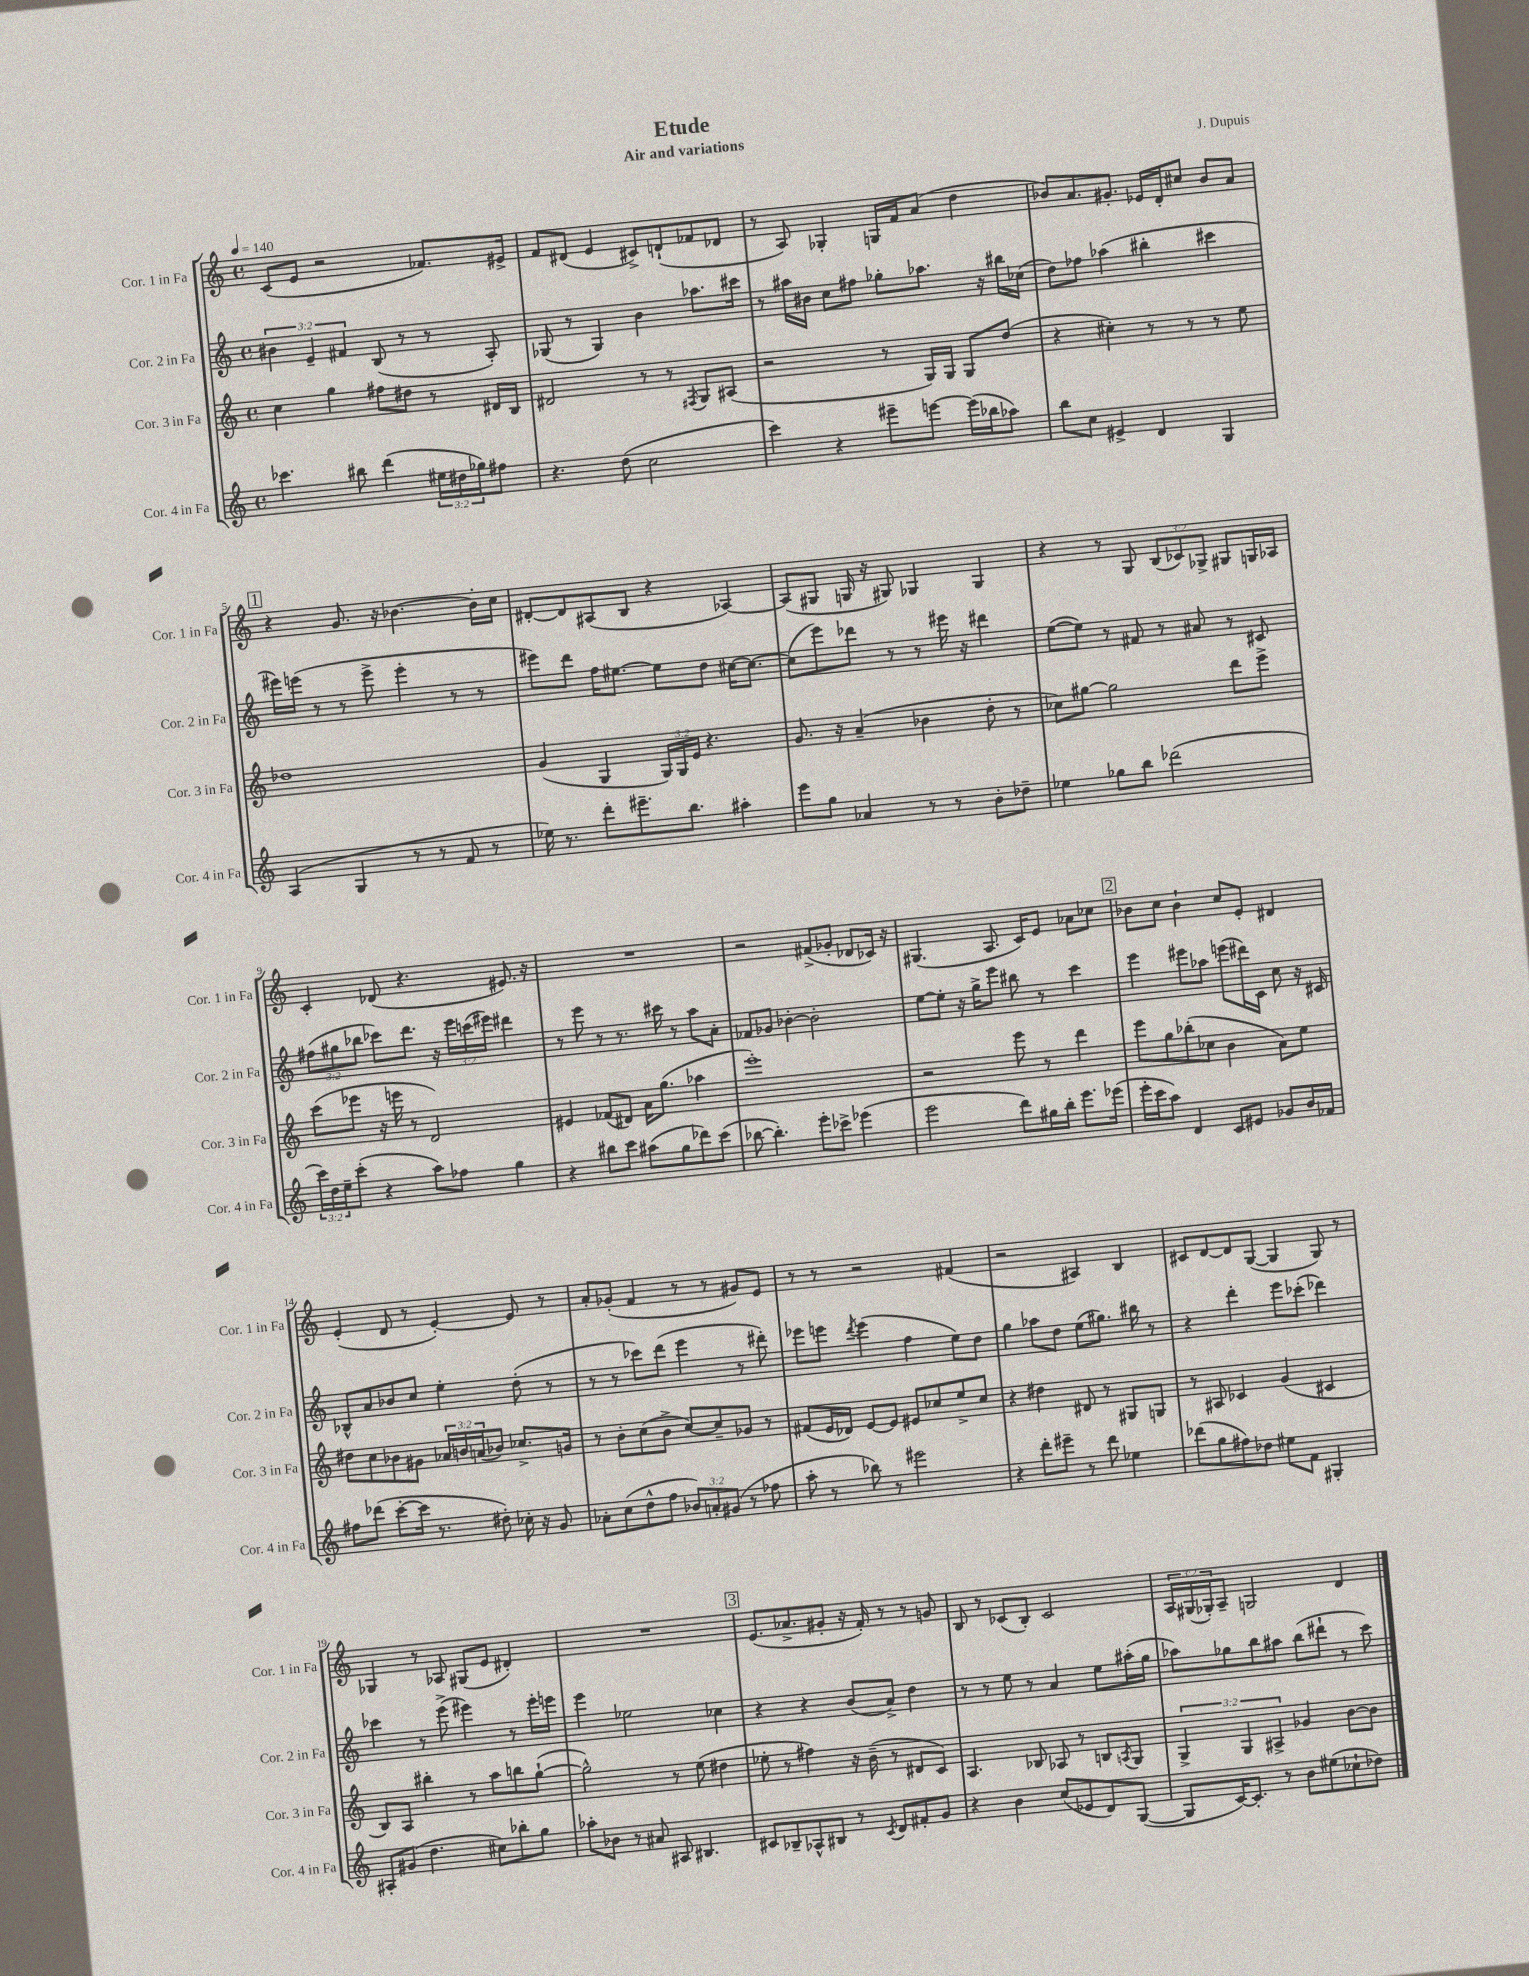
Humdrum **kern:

**kern	**kern	**kern	**kern
*staff4	*staff3	*staff2	*staff1
*clefG2	*clefG2	*clefG2	*clefG2
*k[]	*k[]	*k[]	*k[]
*M4/4	*M4/4	*M4/4	*M4/4
*met(c)	*met(c)	*met(c)	*met(c)
*MM140	*MM140	*MM140	*MM140
4.ccc-	4cc	6b#	(8c
.	.	.	8e
.	.	6e~	.
.	4gg	.	2r
.	.	6f#	.
8bb#	.	.	.
(4ddd	8ff#	(8B	.
.	8dd#	8r	.
24ee#	8r	8r	8.f-)
24dd#	.	.	.
24gg-)	.	.	.
8ff#	16d#	8A')	.
.	16B	.	16e#^
=	=	=	=
4.r	2d#	(8G-	8f
.	.	8r	(8d#
.	.	4G-)	4e
(8dd	.	.	.
2cc	8r	4b	8c#^)
.	8r	.	(8d`
.	8qF#	.	.
.	8G	8.aa-	8f-
.	(8A#	.	8d-
.	.	16ccc#	.
=	=	=	=
4ccc)	2r	8r	8r
.	.	16aa#	8A)
.	.	16b#	.
4r	.	8cc	4G-'
.	.	8ff#	.
8eee#~	8r	8gg-'	16G
.	.	.	16f
[8eee	16G)	8.aa-	(8a
.	16G	.	.
(16eee]	8G	.	4dd
16bb-	.	16r	.
8aa-)	(8dd	16bb#	.
.	.	(16cc-	.
=	=	=	=
8bb	4r	8dd)	8b-)
8cc	.	8ff-	8.a
4e#^	4cc#')	(4aa-	.
.	.	.	8.g#'
4d	8r	4bb#'	16e-
.	.	.	16d'
.	8r	.	8cc#
4G	8r	4ccc#	8b-
.	8ee	.	8a
=	=	=	=
(4A	1dd-	16eee#)	4r
.	.	(16eee	.
.	.	8r	.
4G	.	8r	8.g
.	.	8eee^	.
.	.	.	16r
8r	.	4eee'	[4.b-
8r	.	.	.
8f	.	8r	.
8r	.	8r	16b-']
.	.	.	16cc
=	=	=	=
16ee-)	(4g	8eee#)	[8d#'
8.r	.	.	.
.	.	8ddd	8d#]
8ddd'	4G	16ff	(8A#
.	.	[8.ee#	.
8.eee#~	.	.	8B
.	24G)	8ee#]	4r
.	24G	.	.
8.bb	.	.	.
.	24e	.	.
.	4.r	8dd	.
4aa#'	.	[16cc#	[4A-)
.	.	8.cc#_	.
=	=	=	=
8eee	8.g	(8cc#]	(8A-]
8gg	.	8eee)	8G#
.	16r	.	.
4a-	(4a~	8ddd-	16G
.	.	.	16r
.	.	8r	8G#)
8r	4b-	8r	4G-
8r	.	16eee#	.
.	.	16r	.
8b'	8dd'	4ddd#	4G-
8dd-~	8r	.	.
=	=	=	=
4ee-	8cc-)	([8ee	4r
.	[8gg#	8ee])	.
8gg-	2gg#]	8r	8r
8bb	.	8f#	8G
(2ddd-	.	8r	(12B
.	.	.	12c-)
.	.	8a#	.
.	.	.	12G-^
.	8ddd	8r	8G#
.	8eee^	8c#	16G
.	.	.	16A-
=	=	=	=
24ccc)	(8ccc	(12ff#	4c'
24dd	.	.	.
24ee~	.	12gg#	.
(8ccc'	8eee-	.	.
.	.	12bb-	.
4r	16r	8ccc-)	(8d-
.	16eee	.	.
.	8r	8.ddd	4.r
8aa)	2d)	.	.
.	.	16r	.
8ff-	.	24eee	.
.	.	(24ccc	.
.	.	24eee#)	.
4gg	.	4ddd#	8.e#)
.	.	.	16r
=	=	=	=
4r	4e#	8r	1r
.	.	8eee	.
8bb#	(8f-	8r	.
8ccc	8d#)	8.r	.
(8aa#	16a	.	.
.	(8.gg	16ccc#	.
8gg	.	8r	.
8ddd-)	4aa-	8aa	.
(8ccc	.	8a'	.
=	=	=	=
[8bb-	1eee')	8f-	2r
4.bb-'])	.	8g-	.
.	.	[4b-'	.
8eee'	.	2b-']	(8f#^
8ccc-^	.	.	8g-'
(4eee-	.	.	8d-
.	.	.	16c-)
.	.	.	16r
=	=	=	=
2eee	2r	[8ee	(4.G#
.	.	8ee']	.
.	.	16r	.
.	.	16gg^	.
.	.	8eee	8.A
8ddd)	8eee	8bb#	.
.	.	.	16c)
16gg#	8r	8r	8e
16bb'	.	.	.
8.eee	4ddd	4ccc	8a-
.	.	.	8cc-
(16eee-	.	.	.
=	=	=	=
16eee'	8eee	4eee	8b-
16ccc	.	.	.
8aa)	8gg	.	8cc
4d	(8bb-'	8eee#	4b-`
.	8cc-	8aa-	.
8c	4b	(8eee	8cc
8e#	.	16ddd#)	8e'
.	.	16c	.
8g-	8a)	8cc	4d#
16b	8ee	16r	.
16f-	.	16c#	.
=	=	=	=
8ff#	8dd#	8B-^^	(4e'
(8ddd-	8cc	8a	.
[8ccc'	8b-	8b-	8d
16ccc]	8g#	8cc	8r
8.r	.	.	.
.	24a-	4ee'	[4e')
.	24b	.	.
.	(24a	.	.
8dd#')	8b-)	.	.
16cc-'	8.cc-^	(8dd'	8e]
16r	.	.	.
8g	.	8r	8r
.	16g	.	.
=	=	=	=
8a-'	8r	8r	8a'
(8cc	8b'	8r	(8g-'
8dd^^	(8cc	8ccc-)	4f
8ff	8b^	(8ddd	.
12b-)	[8cc)	4eee	8r
12a'	.	.	.
.	8cc~]	.	8r
(12g#	.	.	.
8r	8g-	8r	8g#)
8ff-	8r	8ddd#')	8e
=	=	=	=
8aa'	(8f#	8eee-	8r
8r	16e	8eee	8r
.	16d-)	.	.
.	.	8qddd	.
8bb-)	[8e	(4eee	2r
8r	8e]	.	.
2eee#	8e#	4ff	.
.	8cc-	.	.
.	8ee^	8ee)	(4f#
.	8cc-	8dd	.
=	=	=	=
4r	4r	4gg	2r
8ddd'	4dd#	8aa-	.
8eee#~	.	8dd	.
8r	8d#	(8ee	4A#)
8ddd	8r	8.gg#)	.
4ee-	8G#	.	4B
.	.	16bb#	.
.	8G	8r	.
=	=	=	=
(8ddd-	8r	4r	8c#
8gg	8A#	.	[8d
8ff#)	4c-	4ddd'	8d]
8dd-	.	.	([8G
8ee#	(4g	8eee	4G]
8f	.	(8ccc-'	.
4G#'	4c#	4ddd-)	8G)
.	.	.	8r
=	=	=	=
8A#'	8B)	4ccc-	4G-
(8g#	8A	.	.
4.dd	4bb#'	8r	8r
.	.	(8eee^	8A-
.	8r	4eee#)	(8G#
8cc#)	8aa	.	8e
8bb-'	8bb	8r	4d#')
8gg	([8gg`	16eee#'	.
.	.	16eee	.
=	=	=	=
8aa-'	2gg^^])	4eee	1r
8b-	.	.	.
8r	.	2ee-	.
8a#	.	.	.
8A#	8r	.	.
4.B#	(8ee	.	.
.	4dd#	4cc-	.
=	=	=	=
8c#	8ee-'	4r	(8.e
8B-~	8r	.	.
.	.	.	8.a-^
8A-^^	4ff#)	4r	.
8B#	.	.	8g#'
8r	16r	(8b	16r
.	(16b~	.	16f')
8qc#	.	.	.
8d	8r	8a^)	8r
8f#'	8d#	4dd	8r
8g	8c)	.	8g
=	=	=	=
4r	4.A	8r	8B
.	.	8r	8r
4b	.	8ee	(8c-
.	8B-	8r	8B')
(8cc	8A-	4a	2c-
8e-	8r	.	.
8d)	8B	8ee	.
.	8qA	.	.
([8G	8G	(16aa#'	.
.	.	16gg	.
=	=	=	=
8G]	6G^	8aa-)	24A
.	.	.	(24G#
.	.	.	24G-')
[16c)	.	8gg-	8A~
.	6G	.	.
8.c']	.	.	.
.	.	8bb	2G
.	6A#^	.	.
8r	.	8aa#	.
8b	4g-	(8bb	.
(8ee#	.	8ddd#`	.
8cc-`	[8b	8r	4d
8dd-)	8b]	8ccc)	.
==	==	==	==
*-	*-	*-	*-
